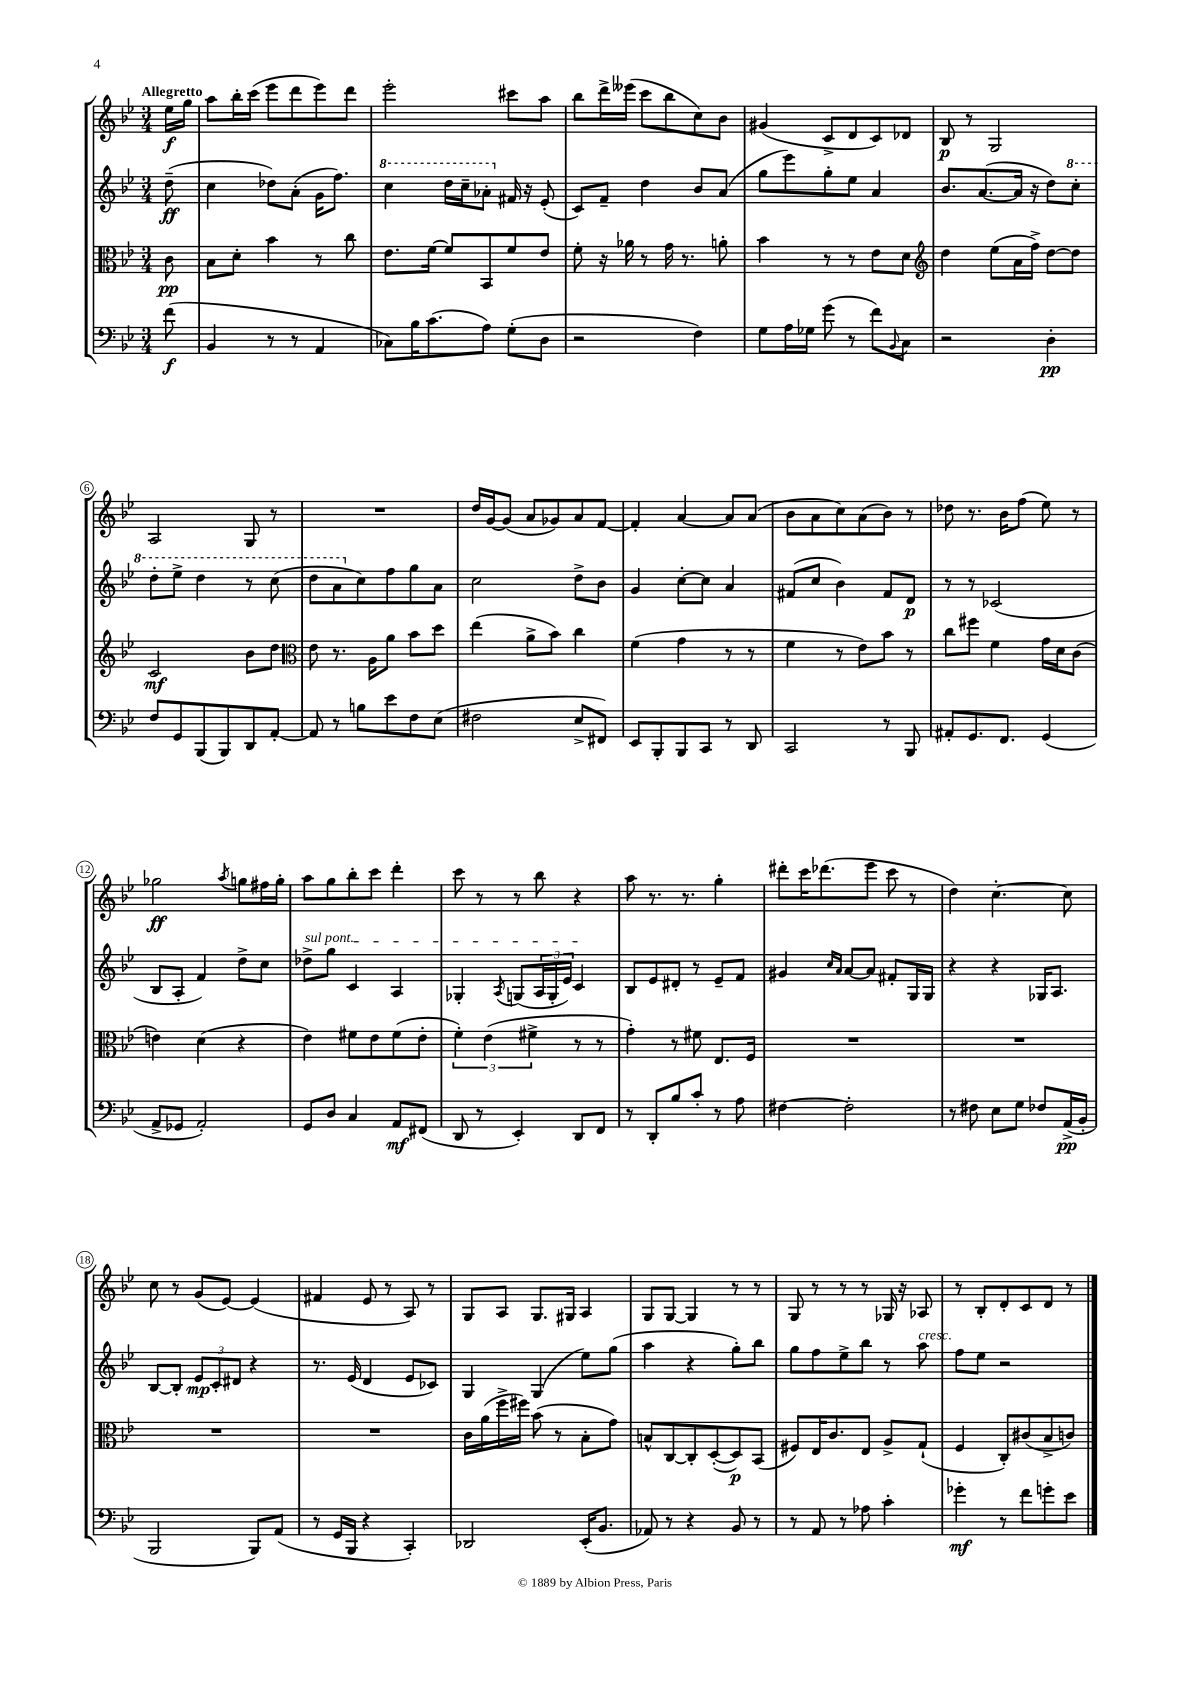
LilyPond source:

<<
\new StaffGroup <<
\new Staff = "s0" {
    \clef treble \key bes \major \numericTimeSignature \time 3/4 \partial 8 \tempo "Allegretto"
    ees''16\f g''16 |
    a''8 bes''16-. c'''16( ees'''8 d'''8 ees'''8) d'''8 |
    ees'''2-. cis'''8 a''8 |
    bes''8 d'''16-> eeses'''16( c'''8 bes''8 c''8) bes'8 |
    gis'4( c'8-> d'8 c'8) des'8 |
    bes8\p r8 g2 |
    a2 g8 r8 |
    R2. |
    d''16 g'16~ g'8( a'8 ges'8) a'8 f'8~ |
    f'4-. a'4~ a'8 a'8( |
    bes'8 a'8 c''8) a'8( bes'8) r8 |
    des''8 r8. bes'16 f''8( ees''8) r8 |
    ges''2\ff \acciaccatura { a''8 } g''8 fis''16 g''16-. |
    a''8 g''8 bes''8-. c'''8 d'''4-. |
    c'''8 r8 r8 bes''8 r4 |
    a''8 r8. r8. g''4-. |
    dis'''8-. c'''16 des'''8.( ees'''8 c'''8 r8 |
    d''4) c''4.~-. c''8 |
    c''8 r8 g'8( ees'8~) ees'4( |
    fis'4 ees'8 r8 a8) r8 |
    g8 a8 g8. gis16 a4 |
    g8 g8~ g4 r8 r8 |
    g8 r8 r8 r8 ges16 r16 aes8 |
    r8 bes8-. d'8-. c'8 d'8 r8 \bar "|." |
}
\new Staff = "s1" {
    \clef treble \key bes \major \numericTimeSignature \time 3/4 \partial 8
    d''8--\ff( |
    c''4 des''8) a'8-.( g'16 f''8.) |
    \ottava #1 c'''4 d'''16 c'''16-- aes''8-. \ottava #0 fis'16 r16 ees'8-.( |
    c'8) f'8-- d''4 bes'8 a'8( |
    g''8 ees'''8) g''8-. ees''8 a'4 |
    bes'8. a'8.~( a'16 r16 d''8) \ottava #1 c'''8-. |
    d'''8-. ees'''8-> d'''4 r8 c'''8( |
    d'''8 a''8 \ottava #0 c''8) f''8 g''8 a'8 |
    c''2 d''8-> bes'8 |
    g'4 c''8~-. c''8 a'4 |
    fis'8( c''8 bes'4) fis'8 d'8\p |
    r8 r8 ces'2( |
    bes8 a8-. f'4) d''8-> c''8 |
    \once \override TextSpanner.bound-details.left.text = \markup { \italic "sul pont." } des''8->\startTextSpan g''8 c'4 a4 |
    ges4-. \acciaccatura { a8 } g8( \tuplet 3/2 { a16 g16-. ees'16) } c'4\stopTextSpan |
    bes8 ees'8 dis'8-. r8 ees'8-- f'8 |
    gis'4 \grace { c''16 a'16 } a'8~ a'8 fis'8-. g16 g16 |
    r4 r4 ges16 a8. |
    bes8~ bes8-. \tuplet 3/2 { ees'8\mp c'8-. dis'8 } r4 |
    r8. ees'16( d'4 ees'8 ces'8) |
    g4 g4( ees''8) g''8( |
    a''4 r4 g''8-.) bes''8 |
    g''8 f''8 ees''8-> bes''8 r8 a''8^\markup { \italic "cresc." } |
    f''8 ees''8 r2 \bar "|." |
}
\new Staff = "s2" {
    \clef alto \key bes \major \numericTimeSignature \time 3/4 \partial 8
    c'8\pp |
    bes8 d'8-. bes'4 r8 c''8 |
    ees'8. f'16~ f'8 bes,8 f'8 ees'8 |
    f'8-. r16 aes'16 r8 g'16 r8. a'8-. |
    bes'4 r8 r8 ees'8 d'8 |
    \clef treble d''4 ees''8( a'16 f''16->) d''8~ d''8 |
    c'2\mf bes'8 d''8 |
    \clef alto ees'8 r8. a16 a'8 bes'8 d''8 |
    ees''4( a'8-> bes'8) c''4 |
    f'4( g'4 r8 r8 |
    f'4 r8 ees'8) bes'8 r8 |
    c''8 fis''8 f'4 g'16 d'16 c'8( |
    e'4) d'4( r4 |
    ees'4) fis'8 ees'8 fis'8( ees'8-. |
    \tuplet 3/2 { f'4-.) ees'4( fis'4-> } r8 r8 |
    g'4-.) r8 fis'8 ees8. f16 |
    R2. |
    R2. |
    R2. |
    R2. |
    c'16 a'16( f''16-> fis''16) bes'8( r8 bes8-. g'8) |
    b8-^ c8~ c8-. d8~-.( d8\p) bes,8( |
    fis8) ees16 c'8. ees8 a8-> g8-!( |
    f4 c8-.) cis'8( bes8-> c'8) \bar "|." |
}
\new Staff = "s3" {
    \clef bass \key bes \major \numericTimeSignature \time 3/4 \partial 8
    f'8\f( |
    bes,4 r8 r8 a,4 |
    ces8) bes16 c'8.( a8) g8-.( d8 |
    r2 f4) |
    g8 a16 ges16 g'8( r8 f'8) \appoggiatura { bes,8 } c8 |
    r2 d4-.\pp |
    f8 g,8 bes,,8( bes,,8) d,8 a,8~-. |
    a,8 r8 b8 ees'8 f8 ees8( |
    fis2 ees8-> fis,8) |
    ees,8 bes,,8-. bes,,8 c,8 r8 d,8 |
    c,2 r8 bes,,8 |
    ais,8-. g,8. f,8. g,4( |
    a,8-> ges,8 a,2-.) |
    g,8 d8 c4 a,8\mf fis,8( |
    d,8 r8 ees,4-.) d,8 f,8 |
    r8 d,8-. bes8 c'8-. r8 a8 |
    fis4~ fis2-. |
    r8 fis8 ees8 g8 fes8 a,16->\pp( bes,16-. |
    bes,,2 bes,,8) a,8( |
    r8 g,16 bes,,16 r4 c,4-.) |
    des,2 ees,16-.( bes,8. |
    aes,8) r8 r4 bes,8 r8 |
    r8 a,8 r8 aes8 c'4-. |
    ges'4-.\mf r8 f'8 g'8-. ees'8 \bar "|." |
}
>>
>>
\layout { \context { \Score \override BarNumber.stencil = #(make-stencil-circler 0.1 0.3 ly:text-interface::print) } }
